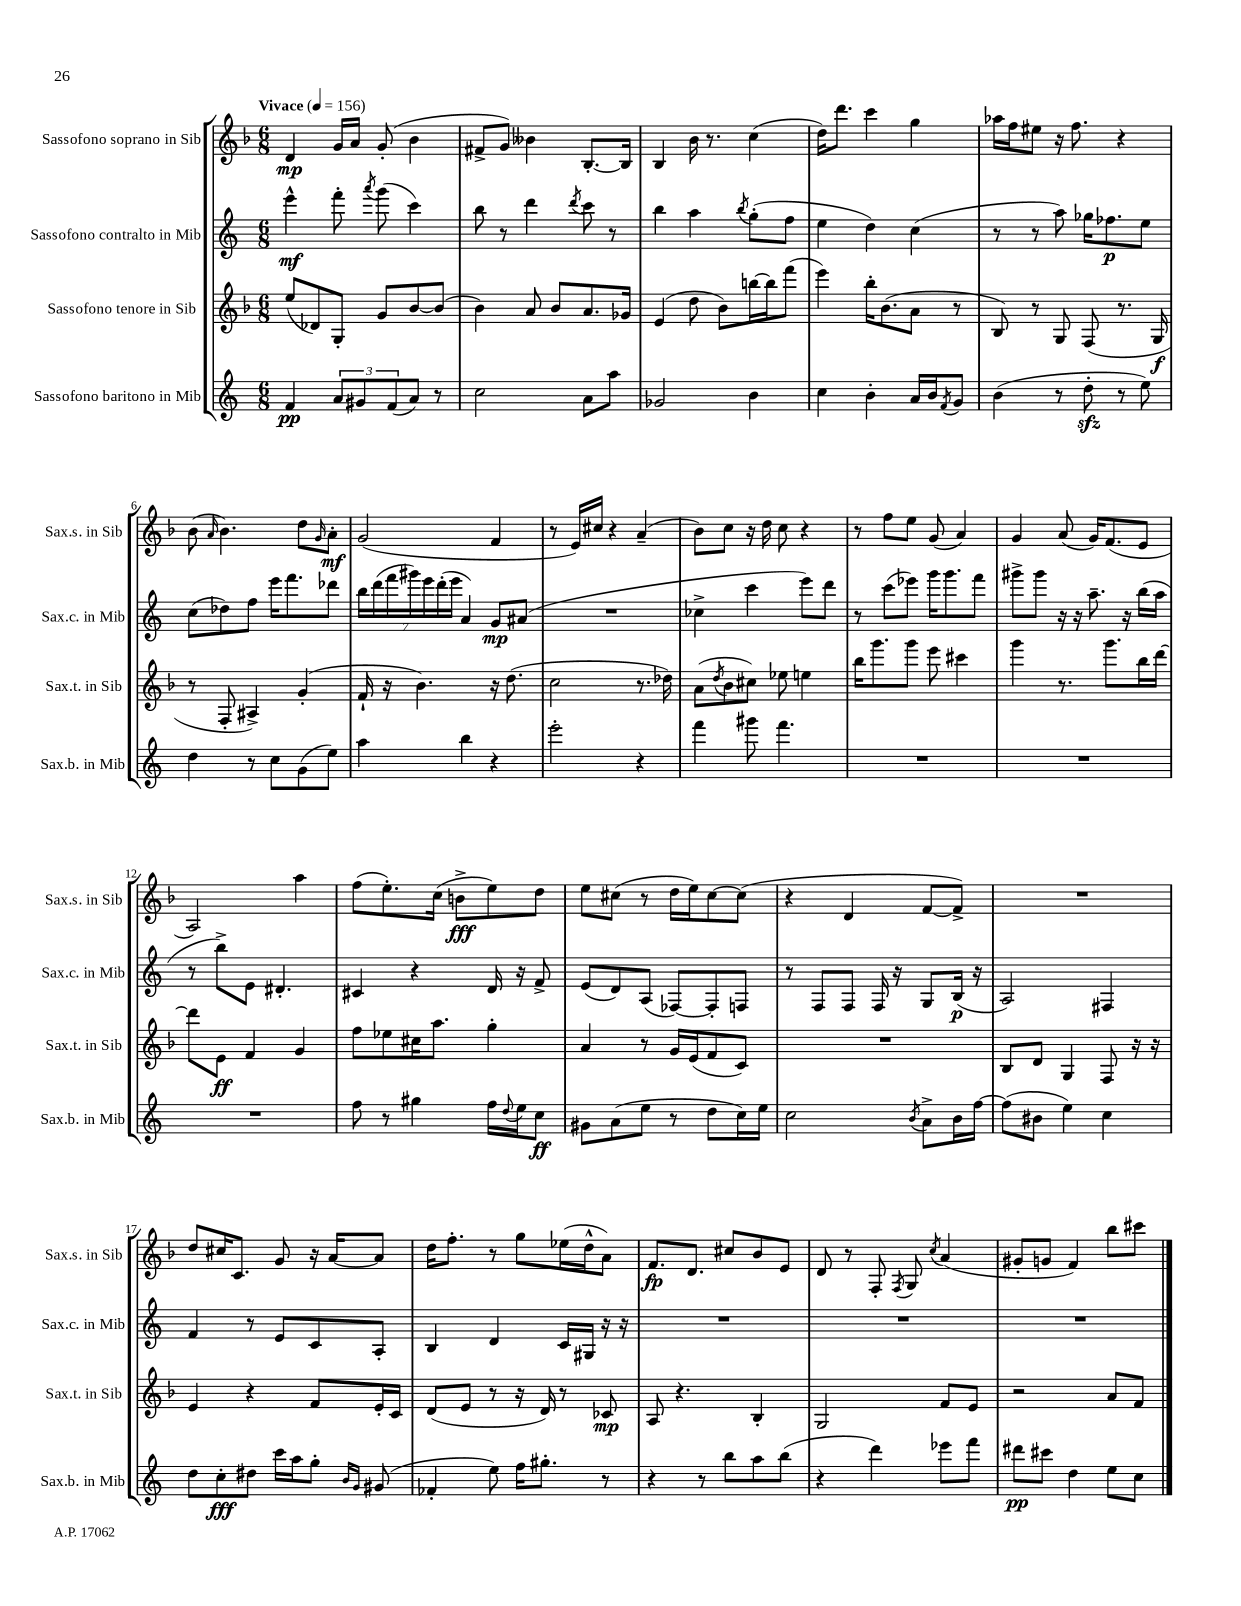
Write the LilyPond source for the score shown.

<<
\new StaffGroup <<
\new Staff = "s0" \with { instrumentName = "Sassofono soprano in Sib" shortInstrumentName = "Sax.s. in Sib" } {
    \clef treble \key f \major \numericTimeSignature \time 6/8 \tempo "Vivace" 4 = 156
    d'4\mp g'16 a'16 g'8-.( bes'4 |
    fis'8-> g'8) beses'4 bes8.~-. bes16 |
    bes4 bes'16 r8. c''4( |
    d''16) d'''8. c'''4 g''4 |
    aes''16 f''16 eis''8 r16 f''8. r4 |
    bes'8( \grace { a'16 } bes'4.) d''8 \grace { g'16 } a'8-.\mf |
    g'2( f'4 |
    r8 e'16) cis''16 r4 a'4--( |
    bes'8) c''8 r16 d''16 c''8 r4 |
    r8 f''8 e''8 g'8( a'4) |
    g'4 a'8( g'16) f'8.( e'8 |
    a2) a''4 |
    f''8( e''8.-.) c''16( b'8->\fff e''8) d''8 |
    e''8 cis''8( r8 d''16 e''16) cis''8~ cis''8( |
    r4 d'4 f'8~ f'8->) |
    R2. |
    d''8 cis''16 c'8. g'8 r16 a'16~ a'8 |
    d''16 f''8.-. r8 g''8 ees''16( d''16-^ a'8) |
    f'8.\fp d'8. cis''8 bes'8 e'8 |
    d'8 r8 f8-. \acciaccatura { f8 } g8 \acciaccatura { c''8 } a'4( |
    gis'8-. g'8 f'4) bes''8 cis'''8 \bar "|." |
}
\new Staff = "s1" \with { instrumentName = "Sassofono contralto in Mib" shortInstrumentName = "Sax.c. in Mib" } {
    \clef treble \key c \major \numericTimeSignature \time 6/8
    e'''4-^\mf f'''8-. \acciaccatura { a'''8 } g'''8( c'''4) |
    b''8 r8 d'''4 \acciaccatura { d'''8 } c'''8 r8 |
    b''4 a''4 \acciaccatura { b''8 } g''8-.( f''8 |
    e''4 d''4) c''4( |
    r8 r8 a''8) ges''16 fes''8.\p e''8 |
    c''8( des''8) f''8 e'''16 f'''8. des'''8 |
    \tuplet 7/4 { b''16 d'''16( f'''16 gis'''16) e'''16 d'''16-.( e'''16 } a'4) g'8\mp ais'8( |
    R2. |
    ces''4-> c'''4 e'''8) d'''8 |
    r8 c'''8( ees'''8) g'''16 g'''8. f'''8 |
    gis'''8-> gis'''8 r16 r16 a''8.-- r16 b''16( a''16 |
    r8 b''8->) e'8 dis'4.-. |
    cis'4 r4 d'16 r16 f'8-> |
    e'8( d'8) a8( fes8~) fes8-. f8 |
    r8 f8 f8 f16 r16 g8 b16\p( r16 |
    a2) fis4 |
    f'4 r8 e'8 c'8 a8-. |
    b4 d'4 c'16 gis16 r16 r16 |
    R2. |
    R2. |
    R2. \bar "|." |
}
\new Staff = "s2" \with { instrumentName = "Sassofono tenore in Sib" shortInstrumentName = "Sax.t. in Sib" } {
    \clef treble \key f \major \numericTimeSignature \time 6/8
    e''8( des'8) g8-. g'8 bes'8~ bes'8( |
    bes'4) a'8 bes'8 a'8. ges'16 |
    e'4( d''8 bes'8) b''16~ b''16 f'''8( |
    e'''4) bes''16-. bes'8.( a'8 r8 |
    bes8) r8 g8 f8( r8. g16\f |
    r8 f8-. ais4->) g'4-.( |
    f'16-! r16 bes'4.) r16 d''8.( |
    c''2 r8. des''16) |
    a'8( \acciaccatura { d''8 } bes'8 cis''8) ees''8 e''4 |
    bes''16 g'''8. g'''8 e'''8 cis'''4 |
    g'''4 r8. g'''8. bes''16 d'''16~ |
    d'''8 e'8\ff f'4 g'4 |
    f''8 ees''8 cis''16 a''8. g''4-. |
    a'4 r8 g'16 e'16( f'8 c'8) |
    R2. |
    bes8 d'8 g4 f8 r16 r16 |
    e'4 r4 f'8 e'16-. c'16 |
    d'8( e'8 r8 r16 d'16) r8 ces'8\mp |
    a8 r4. bes4-. |
    g2 f'8 e'8 |
    r2 a'8 f'8 \bar "|." |
}
\new Staff = "s3" \with { instrumentName = "Sassofono baritono in Mib" shortInstrumentName = "Sax.b. in Mib" } {
    \clef treble \key c \major \numericTimeSignature \time 6/8
    f'4\pp \tuplet 3/2 { a'8 gis'8 f'8( } a'8) r8 |
    c''2 a'8 a''8 |
    ges'2 b'4 |
    c''4 b'4-. a'16 b'16 \acciaccatura { f'8 } g'8 |
    b'4( r8 d''8-.\sfz r8 e''8) |
    d''4 r8 c''8 g'8( e''8) |
    a''4 b''4 r4 |
    e'''2-. r4 |
    f'''4 gis'''8 f'''4. |
    R2. |
    R2. |
    R2. |
    f''8 r8 gis''4 f''16 \appoggiatura { d''8 } e''16 c''8\ff |
    gis'8 a'8( e''8 r8 d''8 c''16) e''16 |
    c''2 \acciaccatura { b'8 } a'8-> b'16 f''16~ |
    f''8( bis'8 e''4) c''4 |
    d''8 c''8-.\fff dis''8 c'''16 a''16 g''8-. \grace { b'16 g'16 } gis'8( |
    fes'4-. e''8) f''16 gis''8.-. r8 |
    r4 r8 b''8 a''8 b''8( |
    r4 d'''4) ees'''8 f'''8 |
    dis'''8\pp cis'''8 d''4 e''8 c''8 \bar "|." |
}
>>
>>
